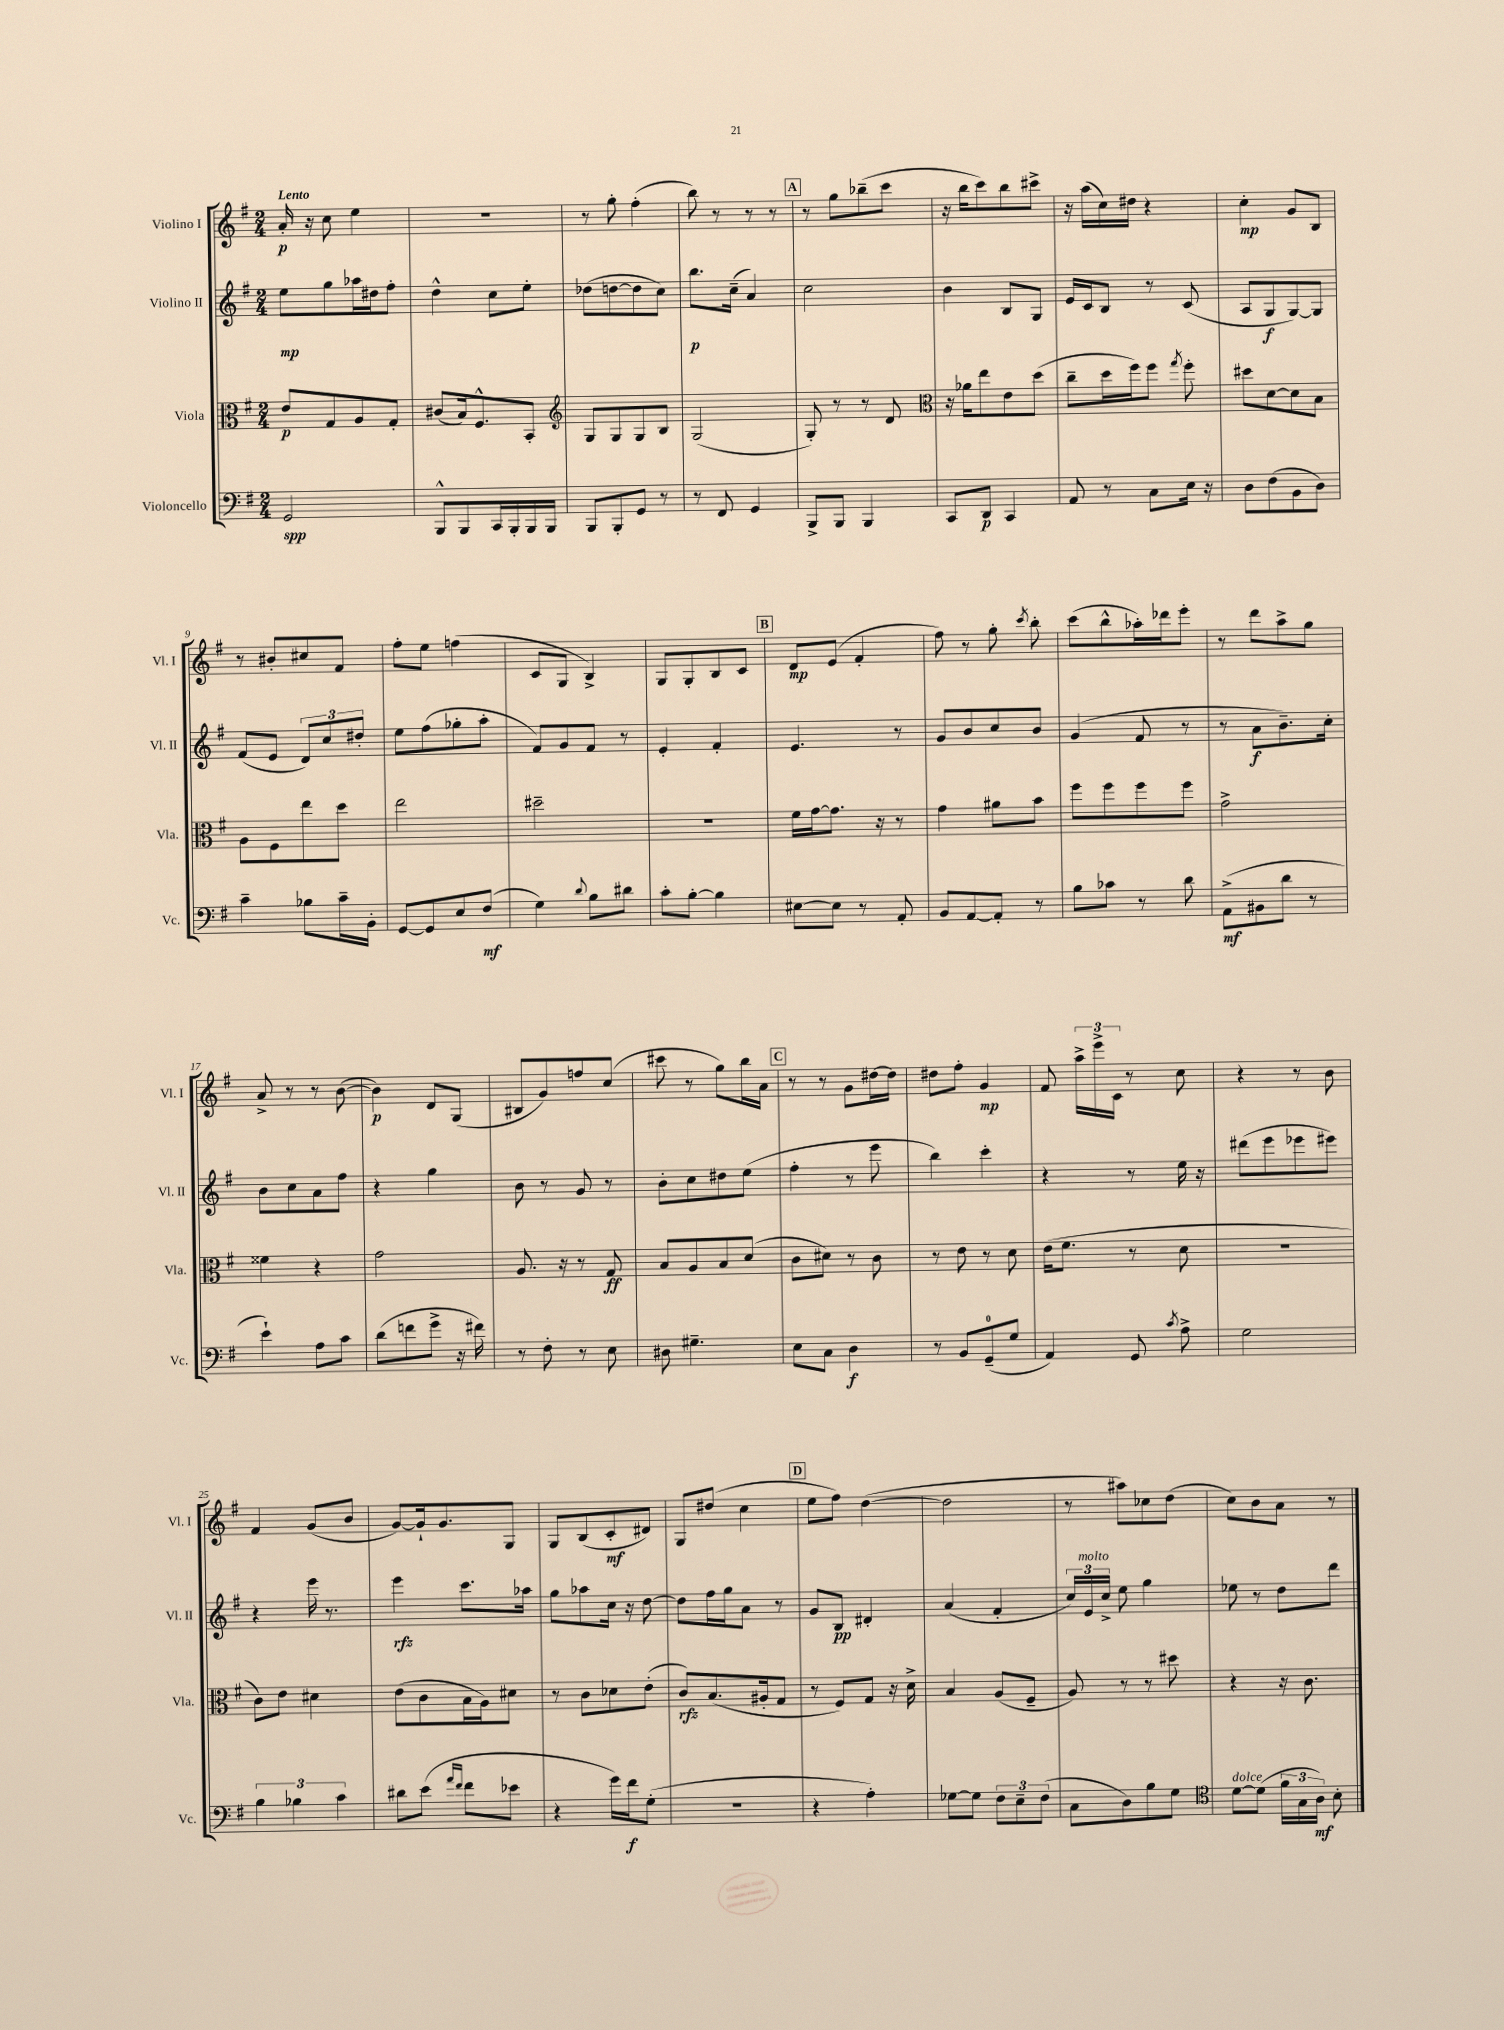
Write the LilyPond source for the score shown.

<<
\new StaffGroup <<
\new Staff = "s0" \with { instrumentName = "Violino I" shortInstrumentName = "Vl. I" } {
    \clef treble \key g \major \numericTimeSignature \time 2/4 \tempo "Lento"
    \autoBeamOff a'16-.\p r16 c''8 e''4 |
    r2 |
    r8 g''8-. fis''4-.( |
    b''8) r8 r8 r8 |
    \mark \markup { \box "A" } r8 g''8[ bes''8--( c'''8] |
    r16 b''16[ c'''8) b''8 cis'''8]-> |
    r16 a''16[( c''16) dis''16] r4 |
    c''4-.\mp g'8[ b8] |
    r8 bis'8[-. cis''8 fis'8] |
    fis''8[-. e''8] f''4( |
    c'8[ g8] b4->) |
    g8[ g8-. b8 c'8] |
    \mark \markup { \box "B" } d'8[\mp e'8]( fis'4-. |
    fis''8) r8 g''8-. \acciaccatura { c'''8 } b''8-. |
    c'''8[( b''8-^ aes''16-.) des'''16 e'''8]-. |
    r8 d'''8[ a''8-> g''8] |
    a'8-> r8 r8 b'8~( |
    b'4\p) d'8[ g8]( |
    bis8[ g'8) f''8 c''8]( |
    cis'''8 r8 g''8[) b''16 a'16] |
    \mark \markup { \box "C" } r8 r8 g'8[ dis''16~ dis''16] |
    dis''8[ fis''8]-. g'4\mp |
    fis'8 \tuplet 3/2 { a''16[-> e'''16-> c'16] } r8 c''8 |
    r4 r8 b'8 |
    fis'4 g'8[( b'8] |
    g'8[~) g'16-! g'8. g8] |
    g8[ b8( c'8-.\mf dis'8]) |
    g8[ dis''8]( c''4 |
    \mark \markup { \box "D" } e''8[ fis''8]) d''4~( |
    d''2 |
    r8 ais''8[) ces''8 d''8]( |
    c''8[) b'8 a'8] r8 \bar "|." |
}
\new Staff = "s1" \with { instrumentName = "Violino II" shortInstrumentName = "Vl. II" } {
    \clef treble \key g \major \numericTimeSignature \time 2/4
    \autoBeamOff e''8[\mp g''8 aes''16 dis''16 fis''8]-. |
    d''4-^ c''8[ e''8]-. |
    des''8[( d''8~ d''8 c''8]) |
    b''8.[\p c''16]--( a'4) |
    \mark \markup { \box "A" } c''2 |
    b'4 b8[ g8] |
    e'16[ c'16 b8] r8 c'8( |
    a8[ g8\f g8~) g8] |
    fis'8[( e'8] \tuplet 3/2 { d'8[) c''8 dis''8]-. } |
    e''8[ fis''8( ges''8-. a''8]-. |
    fis'8[) g'8 fis'8] r8 |
    e'4-. fis'4-. |
    \mark \markup { \box "B" } e'4. r8 |
    g'8[ b'8 c''8 b'8] |
    g'4( fis'8 r8 |
    r8 a'8[\f b'8.--) c''16]-. |
    b'8[ c''8 a'8 fis''8] |
    r4 g''4 |
    b'8 r8 g'8 r8 |
    b'8[-. c''8 dis''8 e''8]( |
    \mark \markup { \box "C" } fis''4-. r8 e'''8 |
    b''4) c'''4-. |
    r4 r8 e''16 r16 |
    dis'''8[( e'''8 ees'''8 eis'''8]) |
    r4 e'''16 r8. |
    e'''4\rfz c'''8.[ aes''16] |
    g''8[ aes''8 c''16] r16 d''8~ |
    d''8[ fis''16 g''16 a'8] r8 |
    \mark \markup { \box "D" } g'8[ b8]\pp dis'4-. |
    a'4( fis'4-. |
    \tuplet 3/2 { c''16[) e'16^\markup { \italic "molto" } c''16]-> } e''8 g''4 |
    ees''8 r8 d''8[ d'''8] \bar "|." |
}
\new Staff = "s2" \with { instrumentName = "Viola" shortInstrumentName = "Vla." } {
    \clef alto \key g \major \numericTimeSignature \time 2/4
    \autoBeamOff e'8[\p g8 a8 g8]-. |
    cis'8[( b16) fis8.-^ b,8]-. |
    \clef treble g8[ g8 g8 b8] |
    g2( |
    \mark \markup { \box "A" } g8-.) r8 r8 d'8 |
    \clef alto r16 aes'16[ e''8 e'8 d''8]( |
    c''8[-- d''16 fis''16) fis''8] \acciaccatura { g''8 } fis''8-. |
    dis''8[ d'8~ d'8 b8] |
    a8[ fis8 e''8 d''8] |
    e''2 |
    dis''2-- |
    R2 |
    \mark \markup { \box "B" } fis'16[ g'16~ g'8.] r16 r8 |
    g'4 ais'8[ b'8] |
    fis''8[ fis''8 fis''8 fis''8] |
    g'2-> |
    fisis'4 r4 |
    g'2 |
    a8. r16 r8 g8\ff |
    b8[ a8 b8 d'8]( |
    \mark \markup { \box "C" } c'8[ dis'8]) r8 c'8 |
    r8 e'8 r8 d'8 |
    e'16[( fis'8.] r8 d'8 |
    R2 |
    c'8[) e'8] dis'4 |
    e'8[( c'8 b16 a16) dis'8] |
    r8 c'8[ des'8 e'8]-.( |
    c'8[\rfz) b8.( ais16-. g8] |
    \mark \markup { \box "D" } r8 fis8[) g8] r16 d'16-> |
    b4 a8[( fis8]-- |
    a8) r8 r8 dis''8 |
    r4 r16 c'8. \bar "|." |
}
\new Staff = "s3" \with { instrumentName = "Violoncello" shortInstrumentName = "Vc." } {
    \clef bass \key g \major \numericTimeSignature \time 2/4
    \autoBeamOff g,2\spp |
    b,,8[-^ b,,8 c,16 b,,16-. b,,16 b,,16] |
    b,,8[ b,,8-. g,8] r8 |
    r8 fis,8 g,4 |
    \mark \markup { \box "A" } b,,8[-> b,,8] b,,4 |
    c,8[ d,8]\p c,4 |
    a,8 r8 c8[ e16] r16 |
    d8[ fis8( b,8 d8]) |
    c'4-- bes8[ c'16-- b,16]-. |
    g,8[~ g,8 e8 fis8]\mf( |
    g4) \appoggiatura { d'8 } b8[ dis'8] |
    c'8[-. b8]~-. b4 |
    \mark \markup { \box "B" } eis8[~ eis8] r8 a,8-. |
    b,8[ a,8~ a,8]-. r8 |
    b8[ ces'8] r8 d'8 |
    a,8[->\mf( bis,8 d'8] r8 |
    e'4-!) a8[ c'8] |
    d'8[( f'8 g'8]-> r16 fis'16) |
    r8 fis8-. r8 e8 |
    dis8 gis4.-- |
    \mark \markup { \box "C" } e8[ c8] d4\f |
    r8 b,8[ g,8-0--( g8] |
    a,4) g,8 \acciaccatura { c'8 } a8-> |
    g2 |
    \tuplet 3/2 { b4 bes4 c'4 } |
    dis'8[ e'8]( \grace { a'16[ fis'16] } fis'8[ ees'8] |
    r4 g'16[) fis'16\f g8]-.( |
    r2 |
    \mark \markup { \box "D" } r4 a4-.) |
    ges8[~ ges8] \tuplet 3/2 { fis8[ e8-- fis8]( } |
    c8[ d8) b8 g8] |
    \clef tenor d'8[~^\markup { \italic "dolce" } d'8]( \tuplet 3/2 { fis'16[ g16 a16]\mf) } b8-. \bar "|." |
}
>>
>>
